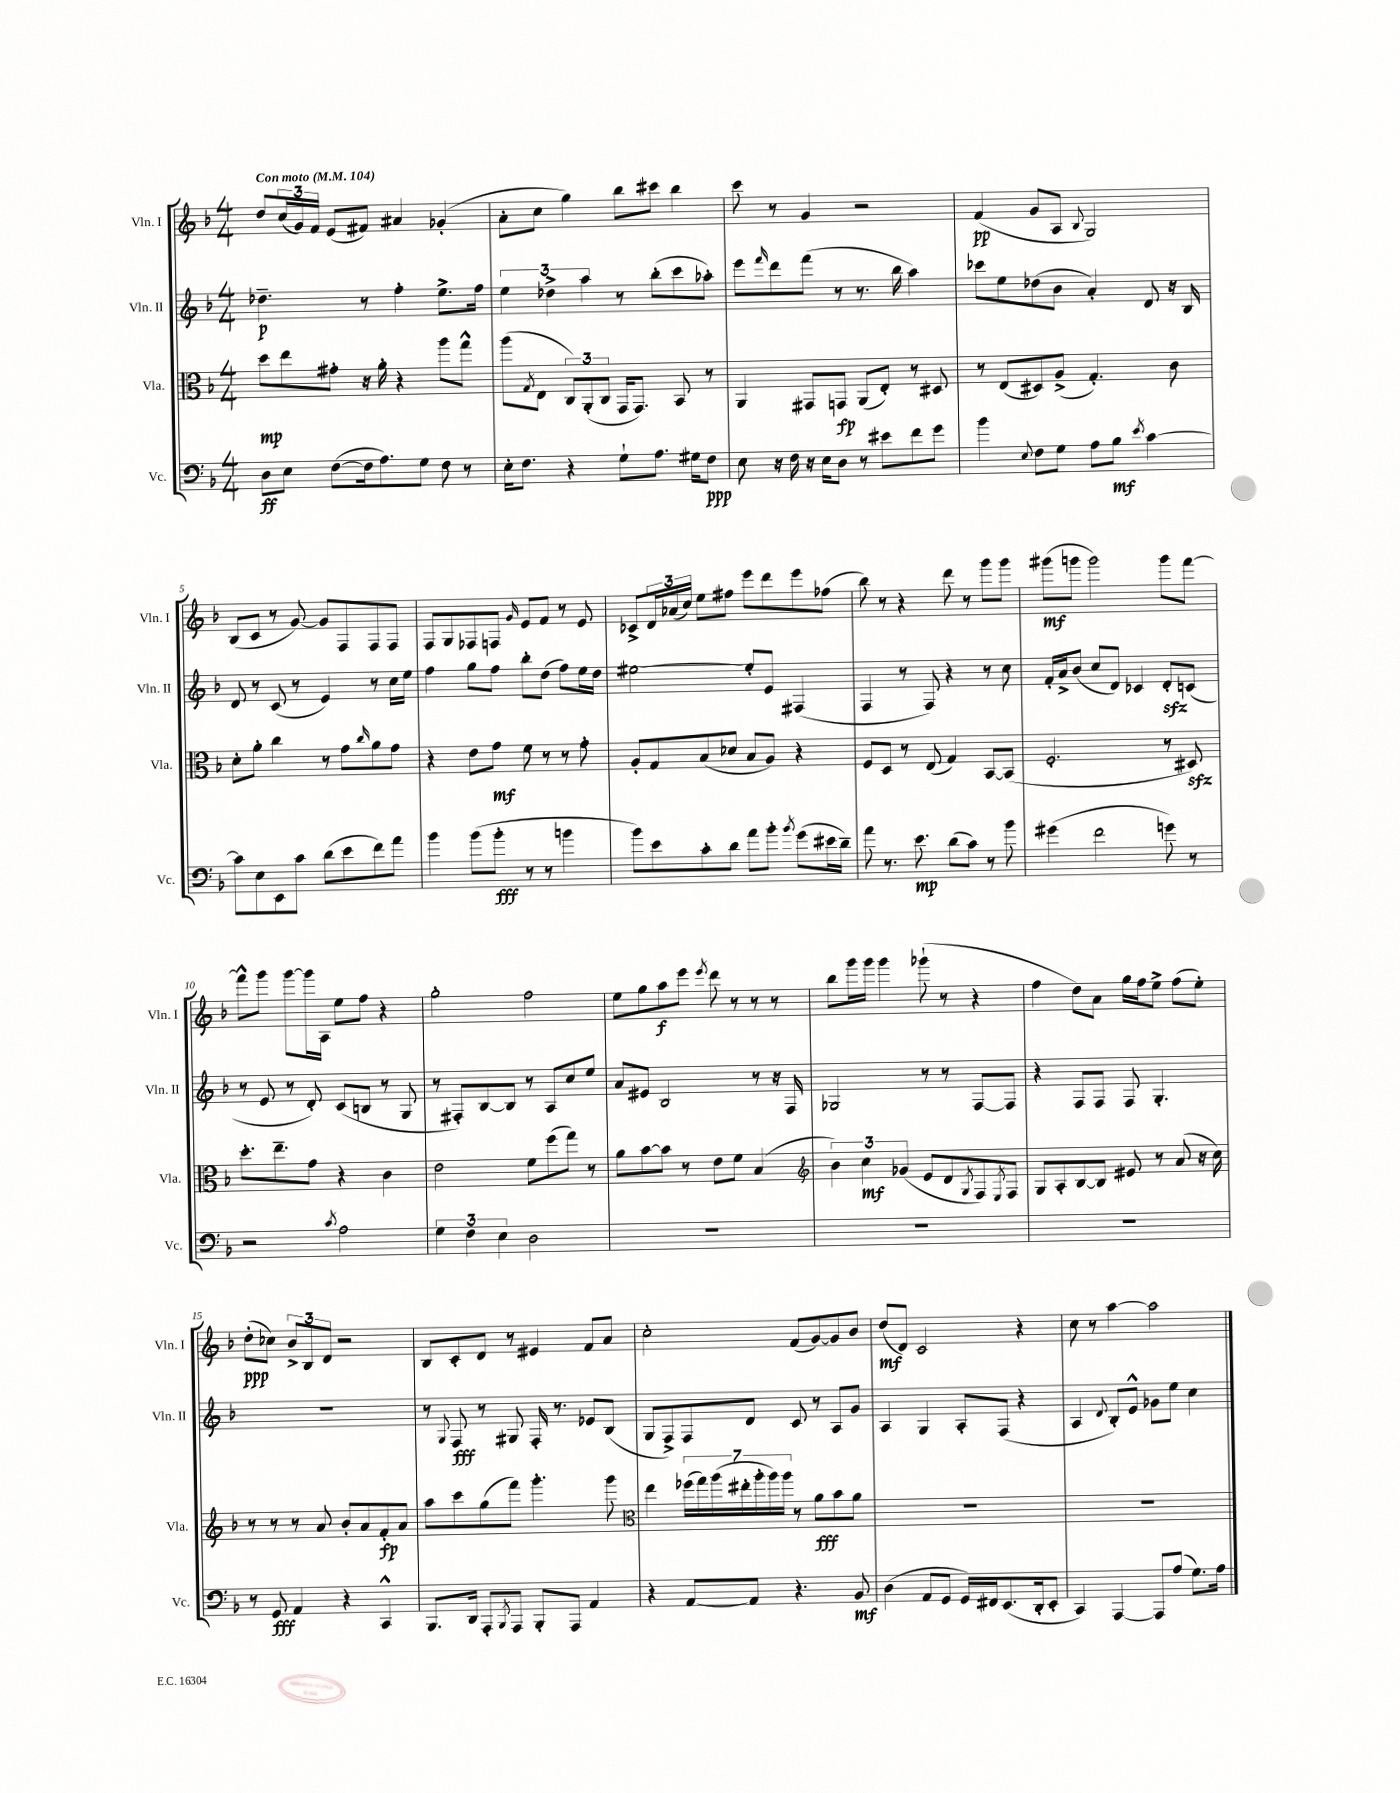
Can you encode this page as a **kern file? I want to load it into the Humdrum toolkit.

**kern	**kern	**kern	**kern
*staff4	*staff3	*staff2	*staff1
*clefF4	*clefC3	*clefG2	*clefG2
*k[b-]	*k[b-]	*k[b-]	*k[b-]
*M4/4	*M4/4	*M4/4	*M4/4
*MM104	*MM104	*MM104	*MM104
8D\L	8dd\L	4.dd-~\	8dd/L
8E\J	8ee\	.	(24cc/L
.	.	.	24g/)
.	.	.	24f/JJ
([8F\L	8g#'\J	.	(8e/L
16F\]k	16r	8r	8f#/J)
8.A\)	16a'\	.	.
.	4r	4ff'\	4a#/
8G\J	.	.	.
8F\	8aa\L	8.ee^\L	(4g-'/
8r	8gg^^\J	.	.
.	.	16ff\Jk	.
=	=	=	=
16E'\LK	(8aa\L	6ee\	8a'\L
8.F\J	.	.	.
.	8qG/	.	.
.	8E\J	.	8cc\J
.	.	6dd-^\	.
4r	12C/L)	.	4gg\)
.	(12AA'/	6aa\	.
.	12C/J	.	.
8G`\L	16GG/LK	8r	8bb-\L
.	8.GG/J)	.	.
8.A\J	.	(8bb-'\L	8ccc#\J
.	8BB-/	8ccc\	4bb-\
16G#\LK	.	.	.
8F\J	8r	8aa-'\J)	.
=	=	=	=
8E\	4AA/	8eee\L	8ccc\
.	.	16qqfff/	.
16r	.	8ddd\	8r
16F\	.	.	.
16r	8GG#/L	(8fff\J	4g/
16E\LK	.	.	.
8D\J	8GG/J	8r	.
8r	(8AA/L	8.r	2r
8e#\L	8E'/J)	.	.
.	.	16bb-\	.
8f\	8r	4aa\)	.
8g\J	8D#/	.	.
=	=	=	=
4b-\	8r	8ccc-\L	(4f/
.	(8E/L	8ee\	.
8qqE/	.	.	.
8F\L	8D#/)	(8dd-\	8g/L
8G\J	(8A^/J	8b-\J	8A/J
.	.	.	8qqB-/
8A\L	4.G'/)	4a'/)	2G/)
8B-\J	.	.	.
8qe/	.	.	.
[4c\	.	8d/	.
.	8c\	16r	.
.	.	16B-/	.
=	=	=	=
8c\]L	8d'\L	8d/	(8B-/L
8E\	8a'\J	8r	8c/J
8EE\	4cc\	(8c/	8r
8c\J	.	8r	[8g/)
(8d\L	8r	4e/)	8g/]L
8e\	8g\L	.	8F/
.	16qqcc/	.	.
8f\)	8a\	8r	8F/
8a\J	8g\J	16cc\LL	8F/J
.	.	16ee\JJ	.
=	=	=	=
4b-\	4r	4ff\	8F/L
.	.	.	8G/
(8b-\L	8e\L	8gg\L	8F-/
8b-'\J	8g\J	8ff\J	8F/J
.	.	.	16qqg/
8r	8f\	8bb-'\L	8e/L
8r	8r	(8dd\J	8f/J
4b\	8r	8ff\L)	8r
.	8g'\	16ee\L	8e/
.	.	16dd\JJ	.
=	=	=	=
8b-\L)	8A'/L	[2ee#\	8c-^/L
8e\	8G/	.	24d/L
.	.	.	(24a-/
.	.	.	24cc/JJ)
8c'\	(8B-/	.	8ee\L
8d\J	8d-/J	.	8ff#\J
8a\L	8B-/L	8ee#'/]L	8eee\L
8b-'\J	8A/J)	8e/J	8ddd\
8qb-/	.	.	.
(8g\L	4r	(4F#/	8eee\
16e#\L	.	.	(8ff-\J
16d~\JJ)	.	.	.
=	=	=	=
8a\	8F/L	4F/	8bb-\)
8.r	8D/J	.	8r
.	8r	8r	4r
8.e\	.	.	.
.	(8E/	8F/)	.
(8d\L	4G/)	4r	8ddd\
8c\J)	.	.	8r
8r	[8BB-/L	8r	8ggg\L
8b-\	(8BB-/]J	8cc\	8ggg\J
=	=	=	=
(4g#\	2.F'/	16f'/LL	(8ggg#\L
.	.	16a^/J	.
.	.	(8b-/J	8ggg\J
2f\	.	8cc/L	2ggg\)
.	.	8d/J)	.
.	.	4c-/	.
8g\)	8r	8d'/L	8ggg\L
8r	8D#/)	(8c/J	[8fff\J
=	=	=	=
2r	8.dd'\L	8r	8fff^^\]L
.	.	8e/	8ggg\J
.	8.ee~\	.	.
.	.	8r	[8ggg\L
.	8g\J	8d'/)	16ggg\]L
.	.	.	16A\JJ
8qc/	.	.	.
2A\	4r	(8c/L	8ee\L
.	.	8B/J	8ff\J
.	4c\	8r	4r
.	.	8G/	.
=	=	=	=
6G\	2e\	8r	2gg'\
.	.	8F#'/L)	.
6F\	.	.	.
.	.	[8B-/	.
6E\	.	.	.
.	.	8B-/]J	.
2D\	8f\L	8r	2ff\
.	(8ff\	8A/L	.
.	8gg\J)	8cc/	.
.	8r	8ee/J	.
=	=	=	=
1r	8a\L	8a/L	8ee\L
.	[8b-\	8e#/J	8gg\
.	8b-\]J	2B-/	8aa\
.	8r	.	8eee\J
.	.	.	8qeee/
.	8e\L	.	8ddd\
.	8f\J	.	8r
.	(4B-/	8r	8r
.	.	16r	8r
.	.	16F/	.
=	=	=	=
*	*clefG2	*	*
1r	6b-\)	2G-/	8bb-\L
.	.	.	16ggg\L
.	6cc\	.	.
.	.	.	16ggg\JJ
.	.	.	4ggg\
.	(6g-/	.	.
.	8e/L	8r	(8ggg-`\
.	8d/	8r	8r
.	8qG/	.	.
.	8F/)	[8F/L	4r
.	8qE/	.	.
.	8F/J	8F/]J	.
=	=	=	=
1r	8G/L	4r	4ff\
.	8A'/	.	.
.	[8B-/	8F/L	8dd\L)
.	8B-/]J	8F/J	8a\J
.	8e#/	8F/	16gg\LL
.	.	.	16ff\J
.	8r	4.G'/	8ee^\J
.	(8a/	.	(8ff\L
.	16r	.	8ee'\J)
.	16cc\)	.	.
=	=	=	=
8r	8r	1r	(8dd'\L
8GG/	8r	.	8cc-\J)
4AA/	8r	.	12b-^/L
.	.	.	12B-/
.	8a/	.	.
.	.	.	12d/J
4r	8b-'/L	.	2r
.	8a/	.	.
4CC^^/	8f'/	.	.
.	8a/J	.	.
=	=	=	=
8.BBB-/L	8aa\L	8r	8B-/L
.	.	8qqG/	.
.	8ccc\	8F/	8c'/
16DD/Jk	.	.	.
8AAA'/L	(8gg\	8r	8d/J
8qBBB-/	.	.	.
8AAA/J	8fff\J)	8G#/	8r
8BBB-'/L	4.ggg'\	16F'/	4e#/
.	.	8.r	.
8AAA/J	.	.	.
4AA/	.	8e-/L	8f/L
.	8ggg\	(8B-/J	8a/J
=	=	=	=
*	*clefC3	*	*
4r	4ee\	8G/L	2cc'\
.	.	8F^/)	.
[8AA/L	(28ff-\LL	8F/	.
.	28gg\)	.	.
.	(28aa\	.	.
.	28ee#'\	.	.
8AA/]J	.	8d/J	.
.	28aa'\	.	.
.	28aa\)	.	.
.	28aa\JJ	.	.
4.r	8r	8c/	(8f/L
.	8a\L	8r	[8g/)
.	8b-\	8A/L	8g/]
8BB-/	8a\J	8g/J	8b-/J
=	=	=	=
(4D\	1r	4A/	(8dd/L
.	.	.	8d/J)
8AA/L	.	4G/	2c/
8GG/J	.	.	.
16GG/LL)	.	8A'/L	.
16FF#/J	.	.	.
(8.EE/	.	(8F/J	.
.	.	4r	4r
16DD'/k	.	.	.
8EE'/J	.	.	.
=	=	=	=
4CC/)	1r	4A/	8cc\
.	.	.	8r
.	.	8qqd/	.
[4AAA/	.	8B-'/L)	[4aa\
.	.	8e^^/J	.
8AAA/]L	.	8g-\L	2aa\]
(8A/J	.	8ee\J	.
8.G\L)	.	4cc\	.
16A\Jk	.	.	.
==	==	==	==
*-	*-	*-	*-
